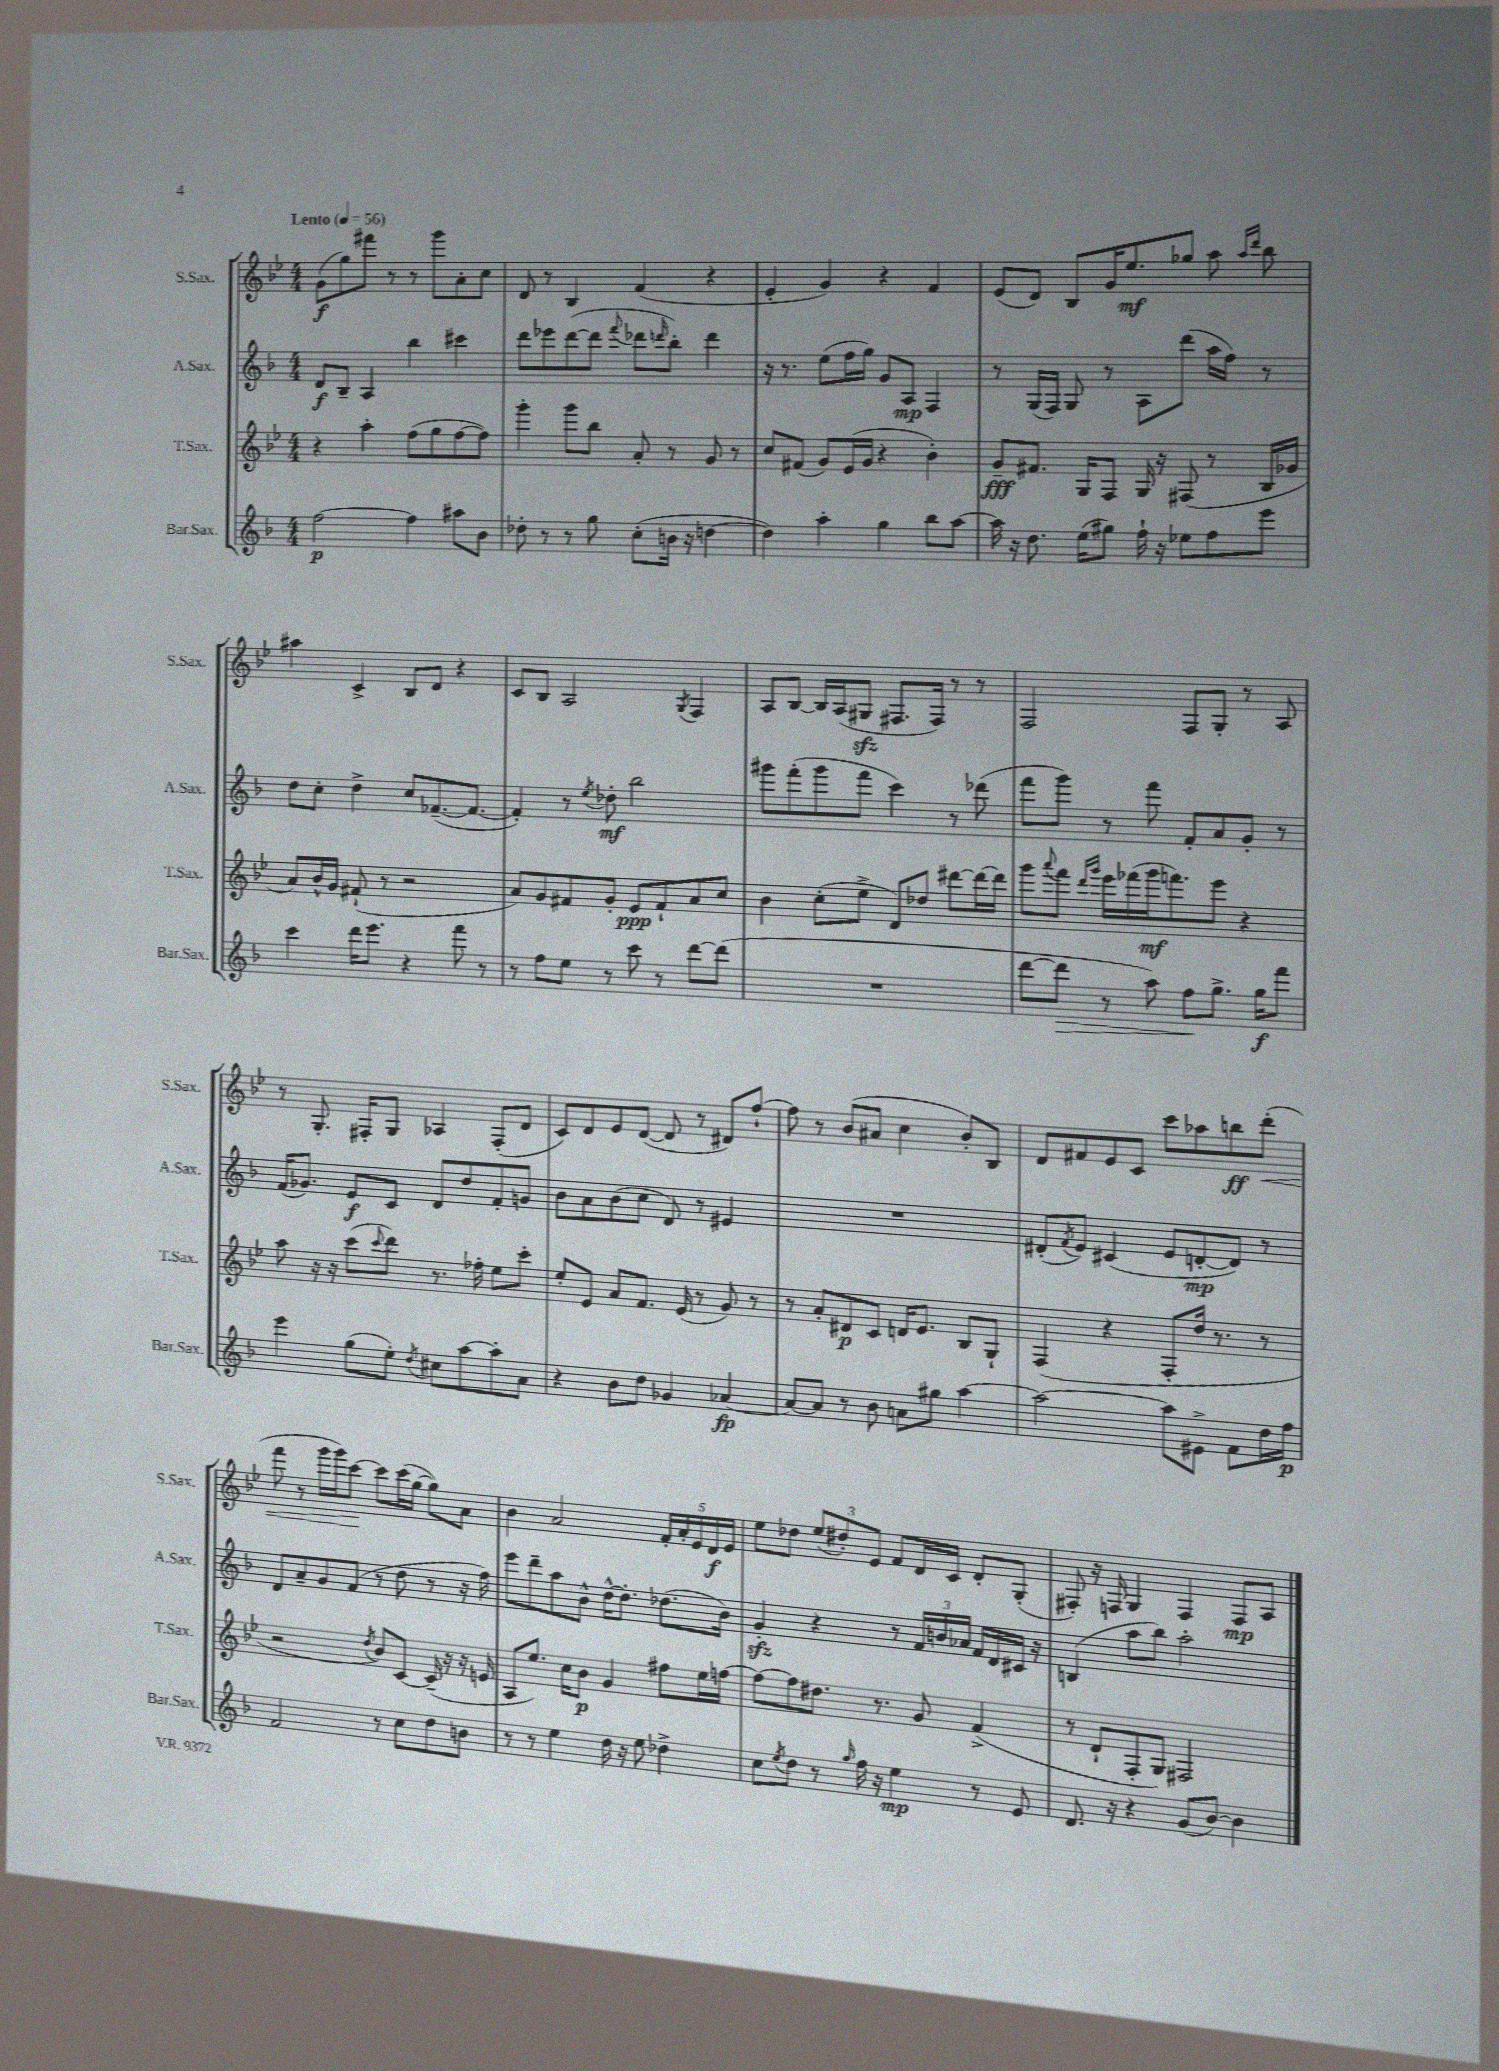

**kern	**dynam	**kern	**dynam	**kern	**dynam	**kern	**dynam
*part4	*part4	*part3	*part3	*part2	*part2	*part1	*part1
*staff4	*staff4	*staff3	*staff3	*staff2	*staff2	*staff1	*staff1
*I"Bar.Sax.	*	*I"T.Sax.	*	*I"A.Sax.	*	*I"S.Sax.	*
*I'Bar.Sax.	*	*I'T.Sax.	*	*I'A.Sax.	*	*I'S.Sax.	*
*clefG2	*	*clefG2	*	*clefG2	*	*clefG2	*
*k[b-]	*	*k[b-e-]	*	*k[b-]	*	*k[b-e-]	*
*M4/4	*	*M4/4	*	*M4/4	*	*M4/4	*
*MM56	*	*MM56	*	*MM56	*	*MM56	*
=1	=1	=1	=1	=1	=1	=1	=1
!	!	!	!	!	!	!LO:TX:a:B:t=Lento	!
[2ff\	p	4r	.	8d/L	f	(8g\L	f
.	.	.	.	8B-~/J	.	8gg\)	.
.	.	4aa'\	.	4A/	.	8fff#X\J	.
.	.	.	.	.	.	8r	.
4ff\]	.	(8ff\L	.	4bb-\	.	8r	.
.	.	8gg\	.	.	.	8ggg\L	.
8aa#X\L	.	[8ff\	.	4ccc#X\	.	8a'\	.
8b-\J	.	8ff\J])	.	.	.	8cc\J	.
=2	=2	=2	=2	=2	=2	=2	=2
8dd-X'\	.	4ggg'\	.	8ddd\L	.	8d/	.
8r	.	.	.	8eee-X\	.	8r	.
8r	.	8ggg\L	.	([8ddd\	.	4B-/	.
8gg\	.	8bb-\J	.	8ddd\J]	.	.	.
.	.	.	.	8qqfff/	.	.	.
(8cc'\L	.	8a'/	.	8ddd-X\L	.	(4f/	.
.	.	.	.	16qqdddn/	.	.	.
16bn\Jk	.	8r	.	8bb-'\J)	.	.	.
16r	.	.	.	.	.	.	.
[4ddn\	.	8g/	.	4ddd\	.	4r	.
.	.	8r	.	.	.	.	.
=3	=3	=3	=3	=3	=3	=3	=3
4dd\])	.	8cc/L	.	16r	.	4e-'/	.
.	.	.	.	8.r	.	.	.
.	.	(8f#X/J	.	.	.	.	.
4aa'\	.	8g/L)	.	(8ee\L	.	4g/)	.
.	.	(16e-/L	.	16ff\L	.	.	.
.	.	16g/JJ	.	16gg\JJ)	.	.	.
4gg\	.	4r	.	8g/L	.	4r	.
.	.	.	.	8A/J	mp	.	.
8bb-\L	.	4b-'\)	.	4F/	.	4f/	.
[8aa\J	.	.	.	.	.	.	.
=4	=4	=4	=4	=4	=4	=4	=4
16aa\]	.	8g~/L	fff	8r	.	(8e-/L	.
16r	.	.	.	.	.	.	.
8.dd\	.	8.f#X/J	.	(16G/LL	.	8d/J)	.
.	.	.	.	16F/JJ)	.	.	.
.	.	.	.	8G/	.	8B-/L	.
(16ee\KL	.	16G/KL	.	.	.	.	.
8gg#X\J)	.	8F/J	.	8r	.	16g/K	.
.	.	.	.	.	.	8.ee-/	mf
16ff`\	.	16G/	.	8A\L	.	.	.
16r	.	16r	.	.	.	.	.
8ee-X\L	.	(8F#X/	.	(8ddd\J	.	8gg-X/J	.
8ff\	.	8r	.	16aa\LL	.	8aa\	.
.	.	.	.	16ff\JJ)	.	.	.
.	.	.	.	.	.	16qqaa/LL	.
.	.	.	.	.	.	16qqddd/JJ	.
8eee\J	.	16B-/LL	.	8r	.	8bb-\	.
.	.	16g-X/JJ	.	.	.	.	.
!!LO:LB:g=z
=5	=5	=5	=5	=5	=5	=5	=5
4ccc\	.	8a/L)	.	8dd\L	.	4aa#X\	.
.	.	16b-^^/L	.	8cc'\J	.	.	.
.	.	16g/JJ	.	.	.	.	.
16ddd\KL	.	(8f#X`/	.	4dd^\	.	4c^/	.
8.eee\J	.	.	.	.	.	.	.
.	.	8r	.	.	.	.	.
4r	.	2r	.	8cc/L	.	8B-/L	.
.	.	.	.	([8.f-X~/	.	8d/J	.
8fff\	.	.	.	.	.	4r	.
.	.	.	.	8.f-/J_	.	.	.
8r	.	.	.	.	.	.	.
=6	=6	=6	=6	=6	=6	=6	=6
8r	.	8a/L)	.	4f-'/])	.	8c/L	.
8ff\L	.	8g/	.	.	.	8B-/J	.
8ee\J	.	8f#X/	.	8r	.	2A/	.
.	.	.	.	8qee/	.	.	.
8r	.	8g'/J	.	8dd-X'\	mf	.	.
8ccc\	.	8e-/L	ppp	2bb-\	.	.	.
8r	.	8f#`/	.	.	.	.	.
.	.	.	.	.	.	8qG/	.
[8ddd\L	.	8a/	.	.	.	4F/	.
(8ddd\J]	.	8cc/J	.	.	.	.	.
=7	=7	=7	=7	=7	=7	=7	=7
1r	.	4b-\	.	8ggg#X\L	.	8A/L	.
.	.	.	.	(8fff'\	.	[8B-/J	.
.	.	(8cc'\L	.	8ggg#\	.	16B-/LL]	.
.	.	.	.	.	.	(16A/J	.
.	.	8ee-^\J	.	8fff\J	.	8G#Xzz/J	.
.	.	8d/L)	.	4ccc\)	.	8.F#X/L	.
.	.	8dd-X/J	.	.	.	.	.
.	.	.	.	.	.	16F#/Jk)	.
.	.	[8ddd#X\L	.	8r	.	8r	.
.	.	16ddd#\L_	.	(8ddd-X\	.	8r	.
.	.	16ddd#\JJ]	.	.	.	.	.
=8	=8	=8	=8	=8	=8	=8	=8
[8ddd\L	.	8ggg\L	.	8fff\L	.	2F/	.
.	.	8qqaaa/	.	.	.	.	.
!	!LO:HP:b	!	!	!	!	!	!
8ddd\J]	>	8fff\J	.	8ggg\J)	.	.	.
.	.	16qqddd/LL	.	.	.	.	.
.	.	16qqggg/JJ	.	.	.	.	.
8r	.	16eee-\LL	.	8r	.	.	.
.	.	(16fff-X\	.	.	.	.	.
8aa\)	.	16ggg\J	mf	8fff\	.	.	.
.	.	8.fffn\)	.	.	.	.	.
8ff\L	.	.	.	8f'/L	.	8F/L	.
8.gg^\J	]	8eee-\J	.	8a/	.	8G'/J	.
.	.	4r	.	8g'/J	.	8r	.
16gg\KL	f	.	.	.	.	.	.
8fff\J	.	.	.	8r	.	8A/	.
!!LO:LB:g=z
=9	=9	=9	=9	=9	=9	=9	=9
4eee\	.	8aa\	.	(16f/KL	.	8r	.
.	.	.	.	8.g-X/J)	.	.	.
.	.	16r	.	.	.	8.G'/	.
.	.	16r	.	.	.	.	.
(8gg\L	.	(8ccc\L	.	8e/L	f	.	.
.	.	.	.	.	.	16F#X'/KL	.
.	.	8qqccc/	.	.	.	.	.
8ee'\J)	.	8ddd\J)	.	8c/J	.	8G/J	.
8qdd/	.	.	.	.	.	.	.
8cc#X\L	.	8.r	.	8d/L	.	4A-X/	.
[8aa\	.	.	.	8dd/	.	.	.
.	.	16ff-X'\	.	.	.	.	.
8aa'\]	.	8ee-\L	.	8f'/	.	(8F#'/L	.
8a\J	.	8ccc'\J	.	8gn/J	.	8d/J	.
=10	=10	=10	=10	=10	=10	=10	=10
4r	.	8ee-'/L	.	8b-\L	.	8c/L)	.
.	.	8e-/J	.	8a\	.	8d/	.
8b-\L	.	8a/L	.	(8b-\	.	8e-/	.
8dd\J	.	8.f/J	.	8cc\J	.	([8d/J	.
4g-X/	.	.	.	8d/)	.	8d/]	.
.	.	(16e-/	.	.	.	.	.
.	.	8r	.	8r	.	8r	.
[4a-X/	fp	8g/)	.	4e#X/	.	8d#X/L)	.
.	.	8r	.	.	.	[8ff`/J	.
=11	=11	=11	=11	=11	=11	=11	=11
8a-/L_	.	8r	.	1r	.	8ff\]	.
8a-/J]	.	8a'/L	.	.	.	8r	.
8r	.	8d#X/	p	.	.	(8b-/L	.
8b-\	.	8c/J	.	.	.	8a#X/J	.
8an\L	.	16dn/KL	.	.	.	4cc\	.
.	.	8.e-/J	.	.	.	.	.
8gg#X\J	.	.	.	.	.	.	.
[4aa\	.	8B-/L	.	.	.	8b-'/L)	.
.	.	8G`/J	.	.	.	8B-/J	.
=12	=12	=12	=12	=12	=12	=12	=12
2aa\_	.	(4F/	.	(8d#X'/L	.	8d/L	.
.	.	.	.	8qf/	.	.	.
.	.	.	.	8e/J)	.	8f#X/	.
.	.	4r	.	(4c#X/	.	8e-/	.
.	.	.	.	.	.	8c/J	.
8aa\L]	.	8F'/L	.	8e/L	.	8ccc\L	.
8e#X^\J	.	16dd/Jk	.	[8dn'/	mp	8aa-X\	.
.	.	8.r	.	.	.	.	.
8f\L	.	.	.	8d/J])	.	8bbn\	ff
!	!	!	!	!	!	!	!LO:HP:b
16dd\L	.	8r	.	8r	.	(8ddd'\J	<
16ff\JJ	p	.	.	.	.	.	.
!!LO:LB:g=z
=13	=13	=13	=13	=13	=13	=13	=13
2f/	.	2r	.	8d/L	.	8fff\	.
.	.	.	.	8a~/	.	8r	.
.	.	.	.	8g/	.	16ggg\LL	.
.	.	.	.	.	.	16ggg\J)	.
.	.	.	.	(8f/J	.	[8ccc\J	.
.	.	8qdd/	.	.	.	.	.
8r	.	8b-/L)	.	8r	.	8ccc\L]	[
8cc\L	.	[8c/J	.	8dd\	.	(16ccc\L	.
.	.	.	.	.	.	[16gg\JJ	.
8dd\	.	(16c~/]	.	8r	.	8gg\L])	.
.	.	16r	.	.	.	.	.
8bn\J	.	16r	.	16r	.	8a\J	.
.	.	16en/	.	16ff\)	.	.	.
=14	=14	=14	=14	=14	=14	=14	=14
8r	.	8A/L	.	8eee\L	.	4b-\	.
8r	.	8.ee-/J)	.	8ddd~\	.	.	.
4ee\	.	.	.	8aa\	.	2a/	.
.	.	16cc\KL	.	.	.	.	.
.	.	8b-\J	p	8b-^^\J	.	.	.
16dd\	.	4g/	.	[16dd^^\KL	.	.	.
16r	.	.	.	8.dd'\J]	.	.	.
8ee\	.	.	.	.	.	.	.
4dd-X^\	.	8ff#X\L	.	(8.dd-X\L	.	20f'/LL	.
.	.	.	.	.	.	20a'/	.
.	.	.	.	.	.	20e-/	.
.	.	16ee-\L	.	.	.	.	.
.	.	.	.	.	.	20d/	f
.	.	[16ffn\JJ	.	16b-\Jk)	.	.	.
.	.	.	.	.	.	20e-/JJ	.
=15	=15	=15	=15	=15	=15	=15	=15
8cc\L	.	8ff\L_	.	4gzz'/	.	8ee-\L	.
8qee/	.	.	.	.	.	.	.
8dd\J	.	8ff\]	.	.	.	8dd-X\J	.
8r	.	8.dd#X\J	.	4r	.	(12ee-/L	.
.	.	.	.	.	.	12dd#X'/)	.
16qqgg/	.	.	.	.	.	.	.
16ff\	.	.	.	.	.	.	.
.	.	.	.	.	.	12e-/J	.
16r	.	8.r	.	.	.	.	.
4ee\	mp	.	.	8r	.	8f/L	.
.	.	8g/	.	24f/LL	.	16d/L	.
.	.	.	.	24bn/	.	.	.
.	.	.	.	.	.	16c/JJ	.
.	.	.	.	24a-X/JJ	.	.	.
8r	.	(4f^/	.	16f/LL	.	8d'/L	.
.	.	.	.	16d/	.	.	.
8e/	.	.	.	16c#X/JJ	.	(8G'/J	.
.	.	.	.	16r	.	.	.
=16	=16	=16	=16	=16	=16	=16	=16
8.d/	.	8r	.	(4Bn/	.	8F#X'/)	.
.	.	8d`/L	.	.	.	16r	.
16r	.	.	.	.	.	16Fn/	.
4r	.	8F'/	.	8aa\L	.	4G/	.
.	.	8G/J)	.	8bb-\J)	.	.	.
(8g/L	.	2F#X/	.	2aa'\	.	4F/	.
[8b-/J)	.	.	.	.	.	.	.
4b-\]	.	.	.	.	.	8F/L	mp
.	.	.	.	.	.	8A/J	.
==	==	==	==	==	==	==	==
*-	*-	*-	*-	*-	*-	*-	*-
